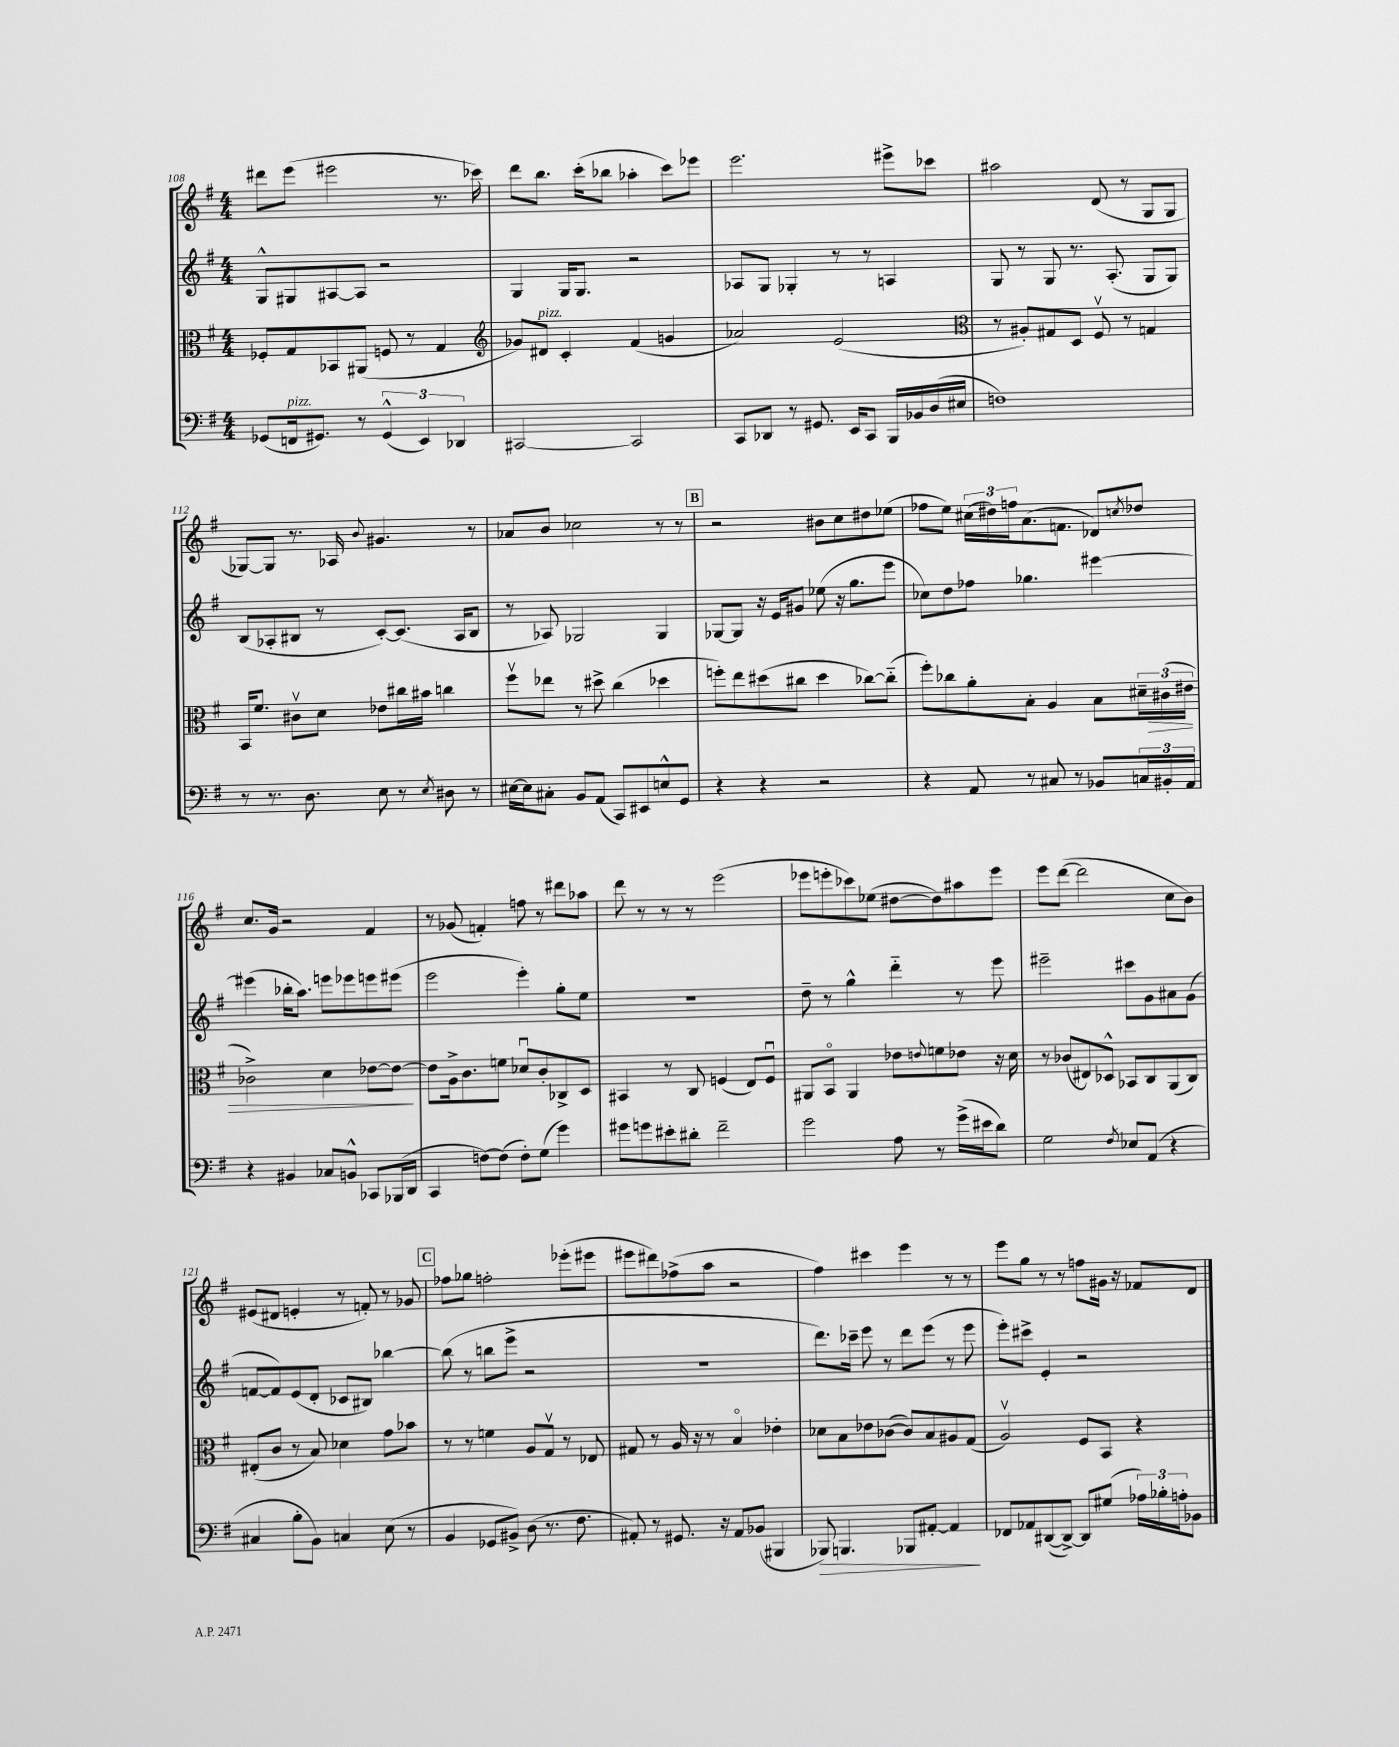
<<
\new StaffGroup <<
\new Staff = "s0" {
    \clef treble \key g \major \numericTimeSignature \time 4/4
    dis'''8 e'''8( eis'''2 r8. ces'''16) |
    d'''8 b''8. c'''16-.( bes''8 aes''4-. c'''8) ees'''8 |
    e'''2. eis'''8-> ces'''8 |
    ais''2 d'8( r8 g8 g8 |
    ges8~) ges8 r8. aes16 \appoggiatura { b'8 } gis'4. r8 |
    aes'8 b'8 ces''2 r8 r8 |
    \mark \markup { \box "B" } r2 bis'8 c''8 dis''8 ees''8( |
    fes''8 e''8) \tuplet 3/2 { cis''16( dis''16) f''16 } a'8.( f'8. des'8) \acciaccatura { c''8 } des''8 |
    c''8. g'16 r2 fis'4 |
    r8 ges'8( f'4-.) f''8 r8 dis'''8 aes''8 |
    d'''8 r8 r8 r8 e'''2( |
    ees'''8 e'''8-. ces'''8) ees''8( dis''8~ dis''8) ais''8 e'''8 |
    e'''8 d'''8~( d'''2 c''8 b'8) |
    eis'8( dis'8 e'4-. r8 f'8-.) r8 ges'8 |
    \mark \markup { \box "C" } fes''8 ges''8 f''2-. ees'''8-.( eis'''8 |
    eis'''8 dis'''8) fes''8->( a''8 r2 |
    fis''4) cis'''4 e'''4 r8 r8 |
    e'''8 g''8 r8 r8 f''8 gis'16 r16 fes'8 d'8 \bar "|." |
}
\new Staff = "s1" {
    \clef treble \key g \major \numericTimeSignature \time 4/4
    g8-^ gis8 ais8~ ais8 r2 |
    g4 g16 g8. r2 |
    aes8 g8 ges4-. r8 r8 a4 |
    g8 r8 g8 r8. a8.-.( g8 g8) |
    b8( aes8-. bis8 r8 c'8~-.) c'8.( aes16 bis8 |
    r8 aes8) ges2 ges4 |
    \mark \markup { \box "B" } ges8~ ges8 r16 e'16 gis'8 ees''8( r16 g''8. e'''8 |
    ces''8) d''8 fes''8 ges''4. eis'''4~ |
    eis'''4( bes''16-. a''8.) e'''8 ees'''8 e'''8 eis'''8( |
    e'''2 e'''4-.) g''8-. e''8 |
    R1 |
    d''8-- r8 g''4-^ d'''4-_ r8 e'''8 |
    eis'''2-- cis'''8 g'8 ais'8 g'8( |
    f'8~ f'8) e'8( d'8-. ces'8 bis8) bes''4~ |
    \mark \markup { \box "C" } bes''8( r8 b''8 e'''8-> r2 |
    R1 |
    d'''8.) ces'''16-- e'''8 r8 d'''8 e'''8( r8 e'''8 |
    e'''8-.) cis'''8-> e'4-. r2 \bar "|." |
}
\new Staff = "s2" {
    \clef alto \key g \major \numericTimeSignature \time 4/4
    fes8-. g8 bes,8 ais,8( f8 r8 g4 |
    \clef treble ges'8) dis'8^\markup { \italic "pizz." } c'4-. fis'4( g'4 |
    aes'2) e'2( |
    \clef alto r8 ais8-.) gis8 d8 fis8\upbow r8 g4 |
    b,16 fis'8. cis'8\upbow d'8 ees'8 cis''16 bis'16 c''4 |
    fis''8\upbow ees''8 r8 dis''8-> c''4( des''4 |
    \mark \markup { \box "B" } f''8-.) e''8 dis''8( cis''8 dis''4 ces''8~) ces''8-_( |
    fis''8-.) ces''8 a'8-. b8-. a4 b8 \tuplet 3/2 { dis'16-- cis'16\>( eis'16 } |
    ces'2->) d'4 ees'8~ ees'8~\! |
    ees'8 a16-> c'8. f'8 des'8\downbow c'8-. ces8-> d8 |
    bis,4 r8 c8 f4( e8) f8\downbow |
    ais,8 b,8\flageolet ais,4 ees'8 \appoggiatura { e'8 } f'8 ees'8 r16 d'16 |
    r8 ces'8( eis8) des8-^ bes,8 c8 a,8( c8) |
    eis8-.( c'8 r8 b8) des'4 g'8 bes'8 |
    \mark \markup { \box "C" } r8 r8 f'4 a8 g8\upbow r8 ees8 |
    gis8 r8 a16 r16 r8 b4\flageolet ees'4-. |
    des'8 b8 ees'8 ces'8~( ces'8) b8 ais8 g8( |
    a2\upbow) fis8 b,8 r4 \bar "|." |
}
\new Staff = "s3" {
    \clef bass \key g \major \numericTimeSignature \time 4/4
    ges,8( f,16^\markup { \italic "pizz." } gis,8.) r8 \tuplet 3/2 { gis,4-^( e,4) des,4 } |
    cis,2~ cis,2 |
    c,8 des,8 r8 gis,8. e,16 c,8 b,,16 bes,16 d16( eis16 |
    f1) |
    r8 r8. d8. e8 r8 \acciaccatura { e8 } dis8 r8 |
    eis16~ eis16 cis8-. b,8 a,8( c,8) eis,8 e8-^ g,8 |
    \mark \markup { \box "B" } r4 r4 r2 |
    r4 a,8 r8 cis8 r8 bes,8 \tuplet 3/2 { c16 bis,16-. a,16 } |
    r4 bis,4 ces8 b,8-^ ces,8 bes,,16( d,16 |
    c,4 f8~) f8( f8-.) g8( g'4) |
    gis'8 g'8 eis'8-. dis'8-. fis'2-- |
    g'2 a8 r8 g'16->( eis'16 d'8) |
    g2 \acciaccatura { fis8 } ees8 a,8( r4 |
    cis4 b8-. b,8) c4 e8( r8 |
    \mark \markup { \box "C" } b,4 ges,8 bis,8->) d8( r8. fis8. |
    ais,8-.) r8 gis,8. r16 ais,8 bes,8( bis,,4 |
    bes,,8\>) b,,4. bes,,8 ais,8~-. ais,4\! |
    fes,8 aes,8 dis,8~( dis,8~->) dis,8 gis8( \tuplet 3/2 { aes16) bes16-. a16-. } bes,8 \bar "|." |
}
>>
>>
\layout { \context { \Score currentBarNumber = #108 } }
